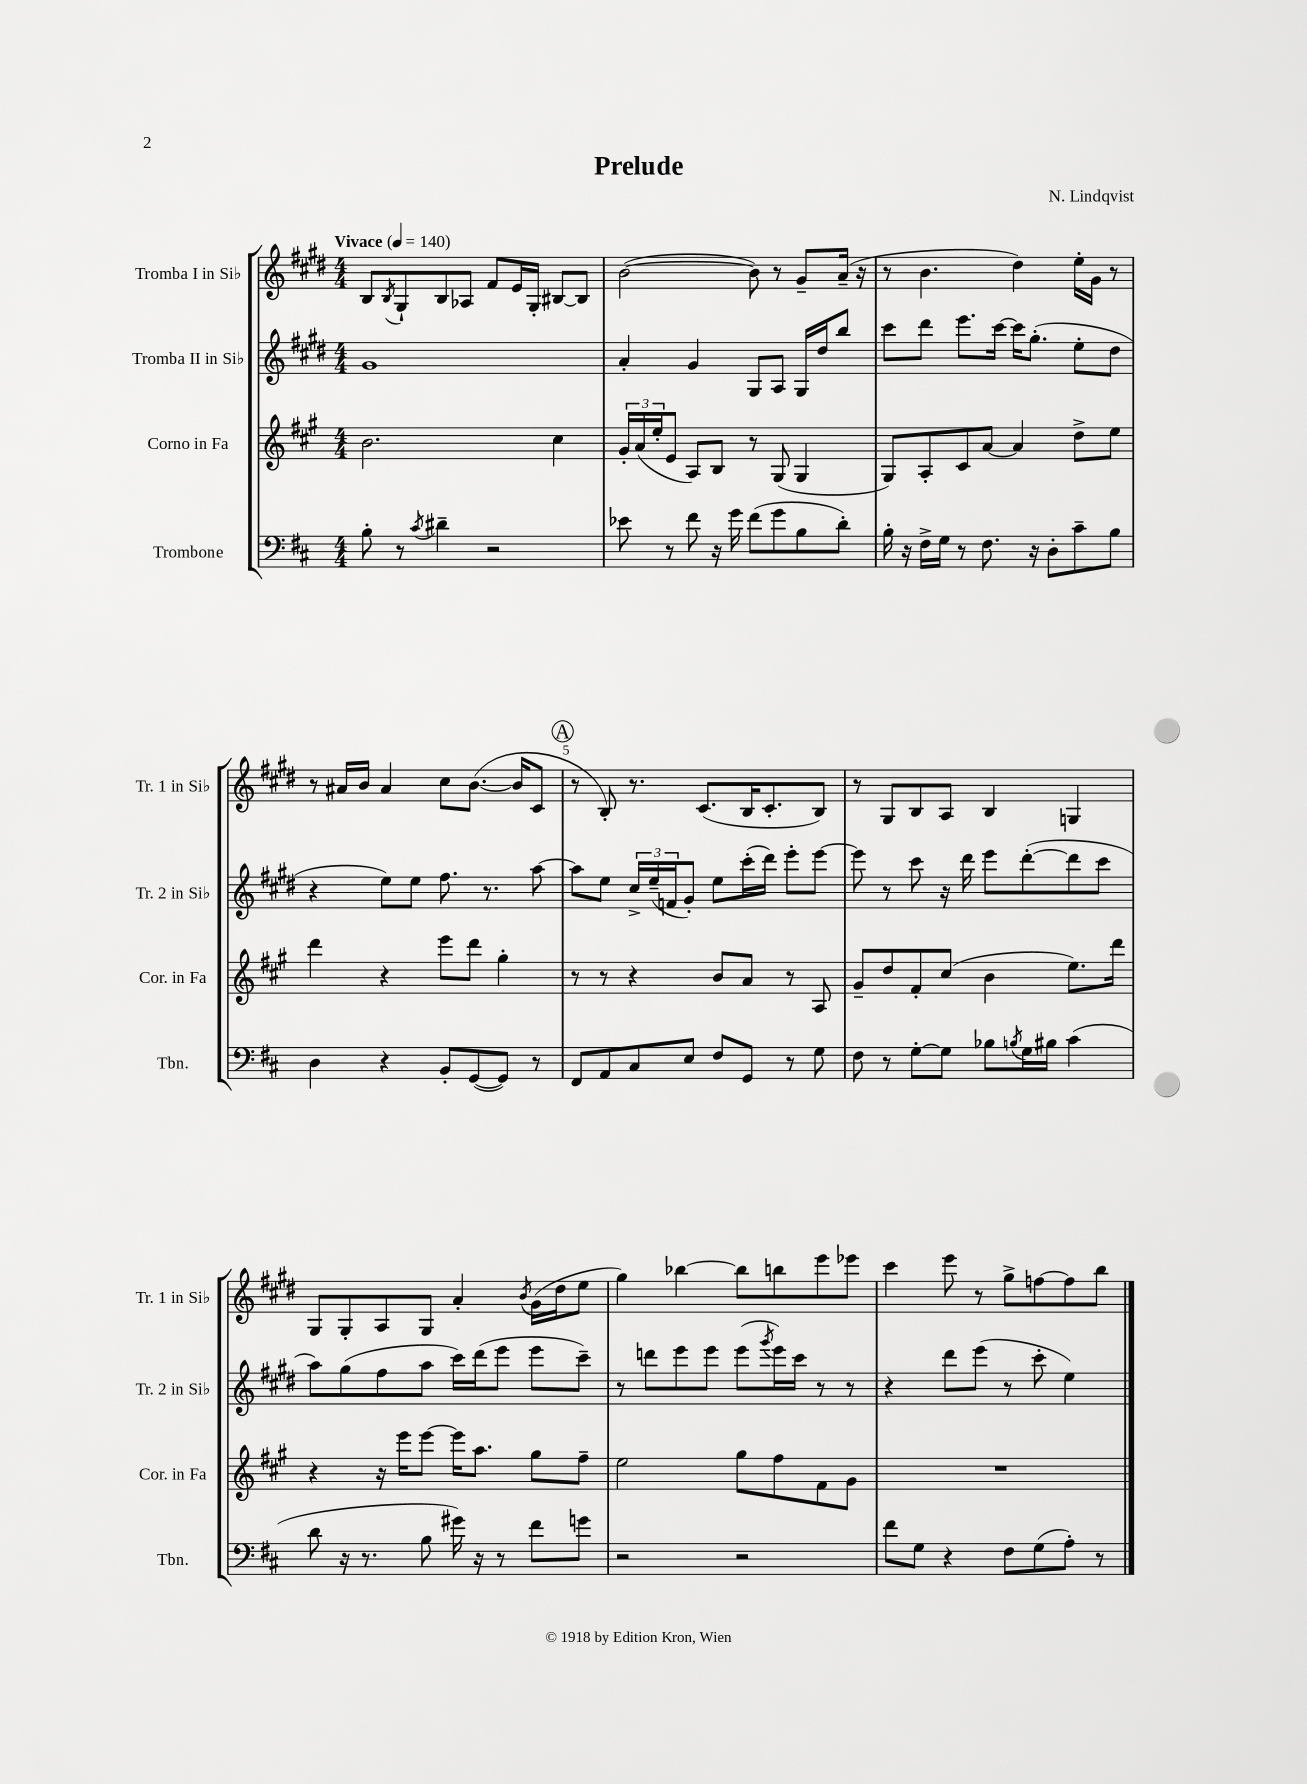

**kern	**kern	**kern	**kern
*part4	*part3	*part2	*part1
*staff4	*staff3	*staff2	*staff1
*I"Trombone	*I"Corno in Fa	*I"Tromba II in Si♭	*I"Tromba I in Si♭
*I'Tbn.	*I'Cor. in Fa	*I'Tr. 2 in Si♭	*I'Tr. 1 in Si♭
*clefF4	*clefG2	*clefG2	*clefG2
*k[f#c#]	*k[f#c#g#]	*k[f#c#g#d#]	*k[f#c#g#d#]
*M4/4	*M4/4	*M4/4	*M4/4
*MM140	*MM140	*MM140	*MM140
=1	=1	=1	=1
!	!	!	!LO:TX:a:B:t=Vivace
8B'\	2.b\	1g#	8B/L
.	.	.	8qB/
8r	.	.	8G#`/
8qc#/	.	.	.
4d#X~\	.	.	8B/
.	.	.	8A-X/J
2r	.	.	8f#/L
.	.	.	16e/L
.	.	.	16G#'/JJ
.	4cc#\	.	[8B#X/L
.	.	.	8B#/J]
=2	=2	=2	=2
8e-X\	24g#'/LL	4a'/	([2b\
.	(24a/	.	.
.	24ee'/J	.	.
8r	8e/J	.	.
8f#\	8A/L)	4g#/	.
16r	8B/J	.	.
16g\	.	.	.
(8f#\L	8r	8G#/L	8b\])
8g\	(8G#/	8A/J	8r
8B\	4G#/	16G#/LL	8g#~/L
.	.	16dd#/J	.
8d'\J)	.	8bb/J	(16a~/Jk
.	.	.	16r
=3	=3	=3	=3
16B'\	8G#/L)	8ccc#\L	8r
16r	.	.	.
16F#^\LL	8A'/	8ddd#\J	4.b\
16G\JJ	.	.	.
8r	8c#/	8.eee\L	.
8.F#\	[8a/J	.	.
.	.	[16ccc#\Jk	.
.	4a/]	16ccc#\KL]	4dd#\)
16r	.	(8.gg#'\J	.
8D'\L	.	.	.
8c#~\	8dd^\L	8ee'\L	16ee'\LL
.	.	.	16g#\JJ
8B\J	8ee\J	8dd#\J	8r
!!LO:LB:g=z
=4	=4	=4	=4
4D\	4ddd\	4r	8r
.	.	.	16a#X/LL
.	.	.	16b/JJ
4r	4r	8ee\L)	4a#/
.	.	8ee\J	.
8BB'/L	8eee\L	8.ff#\	8cc#\L
([8GG/	8ddd\J	.	([8.b\J
.	.	8.r	.
8GG/J])	4gg#'\	.	.
.	.	.	16b/KL]
8r	.	[8aa\	8c#/J
!!LO:REH:place=s1:t=A
=5	=5	=5	=5
8FF#/L	8r	8aa\L]	8r
8AA/	8r	8ee\J	8B'/)
8C#/	4r	24cc#^/LL	8.r
.	.	(24ee~/	.
.	.	24fn/J	.
8E/J	.	8g#'/J)	.
.	.	.	(8.c#/L
8F#/L	8b/L	8ee\L	.
8GG/J	8a/J	(16ccc#'\L	16B/K
.	.	16ddd#\JJ)	8.c#'/
8r	8r	8eee'\L	.
8G\	8A/	[8eee\J	8B/J)
=6	=6	=6	=6
8F#\	8g#~/L	8eee\]	8r
8r	8dd/	8r	8G#/L
[8G'\L	8f#'/	8ccc#\	8B/
8G\J]	(8cc#/J	16r	8A/J
.	.	16ddd#\	.
8B-X\L	4b\	8eee\L	4B/
8qBn/	.	.	.
16G\L	.	([8ddd#'\	.
16B#X\JJ	.	.	.
(4c#\	8.ee\L)	8ddd#\]	4Gn/
.	.	8ccc#\J	.
.	16ddd\Jk	.	.
!!LO:LB:g=z
=7	=7	=7	=7
8d\	4r	8aa\L)	8G#/L
16r	.	(8gg#\	8G#'/
8.r	.	.	.
.	16r	8ff#\	8A/
.	16eee\KL	.	.
8B\	[8eee\J	8aa\J	8G#/J
16g#X\)	16eee\KL]	16ccc#\LL)	4a'/
16r	8.aa\J	(16ddd#\J	.
8r	.	8eee\J	.
.	.	.	8qb/
8f#\L	8gg#\L	8eee\L	(16g#\LL
.	.	.	16dd#\J
8gn\J	8ff#~\J	8ccc#~\J)	8ee\J
=8	=8	=8	=8
2r	2ee\	8r	4gg#\)
.	.	8dddn\L	.
.	.	8eee\	[4bb-X\
.	.	8eee\J	.
2r	8gg#\L	(8eee\L	8bb-\L]
.	.	8qggg#/	.
.	8ff#\	16eee\L)	8bbn\
.	.	16ccc#\JJ	.
.	8f#\	8r	8eee\
.	8g#\J	8r	8eee-X\J
=9	=9	=9	=9
8f#\L	1r	4r	4ccc#\
8G\J	.	.	.
4r	.	8ddd#\L	8eee\
.	.	(8eee\J	8r
8F#\L	.	8r	8gg#^\L
(8G\	.	8ccc#'\	[8ffn\
8A'\J)	.	4ee\)	8ff\]
8r	.	.	8bb\J
==	==	==	==
*-	*-	*-	*-
